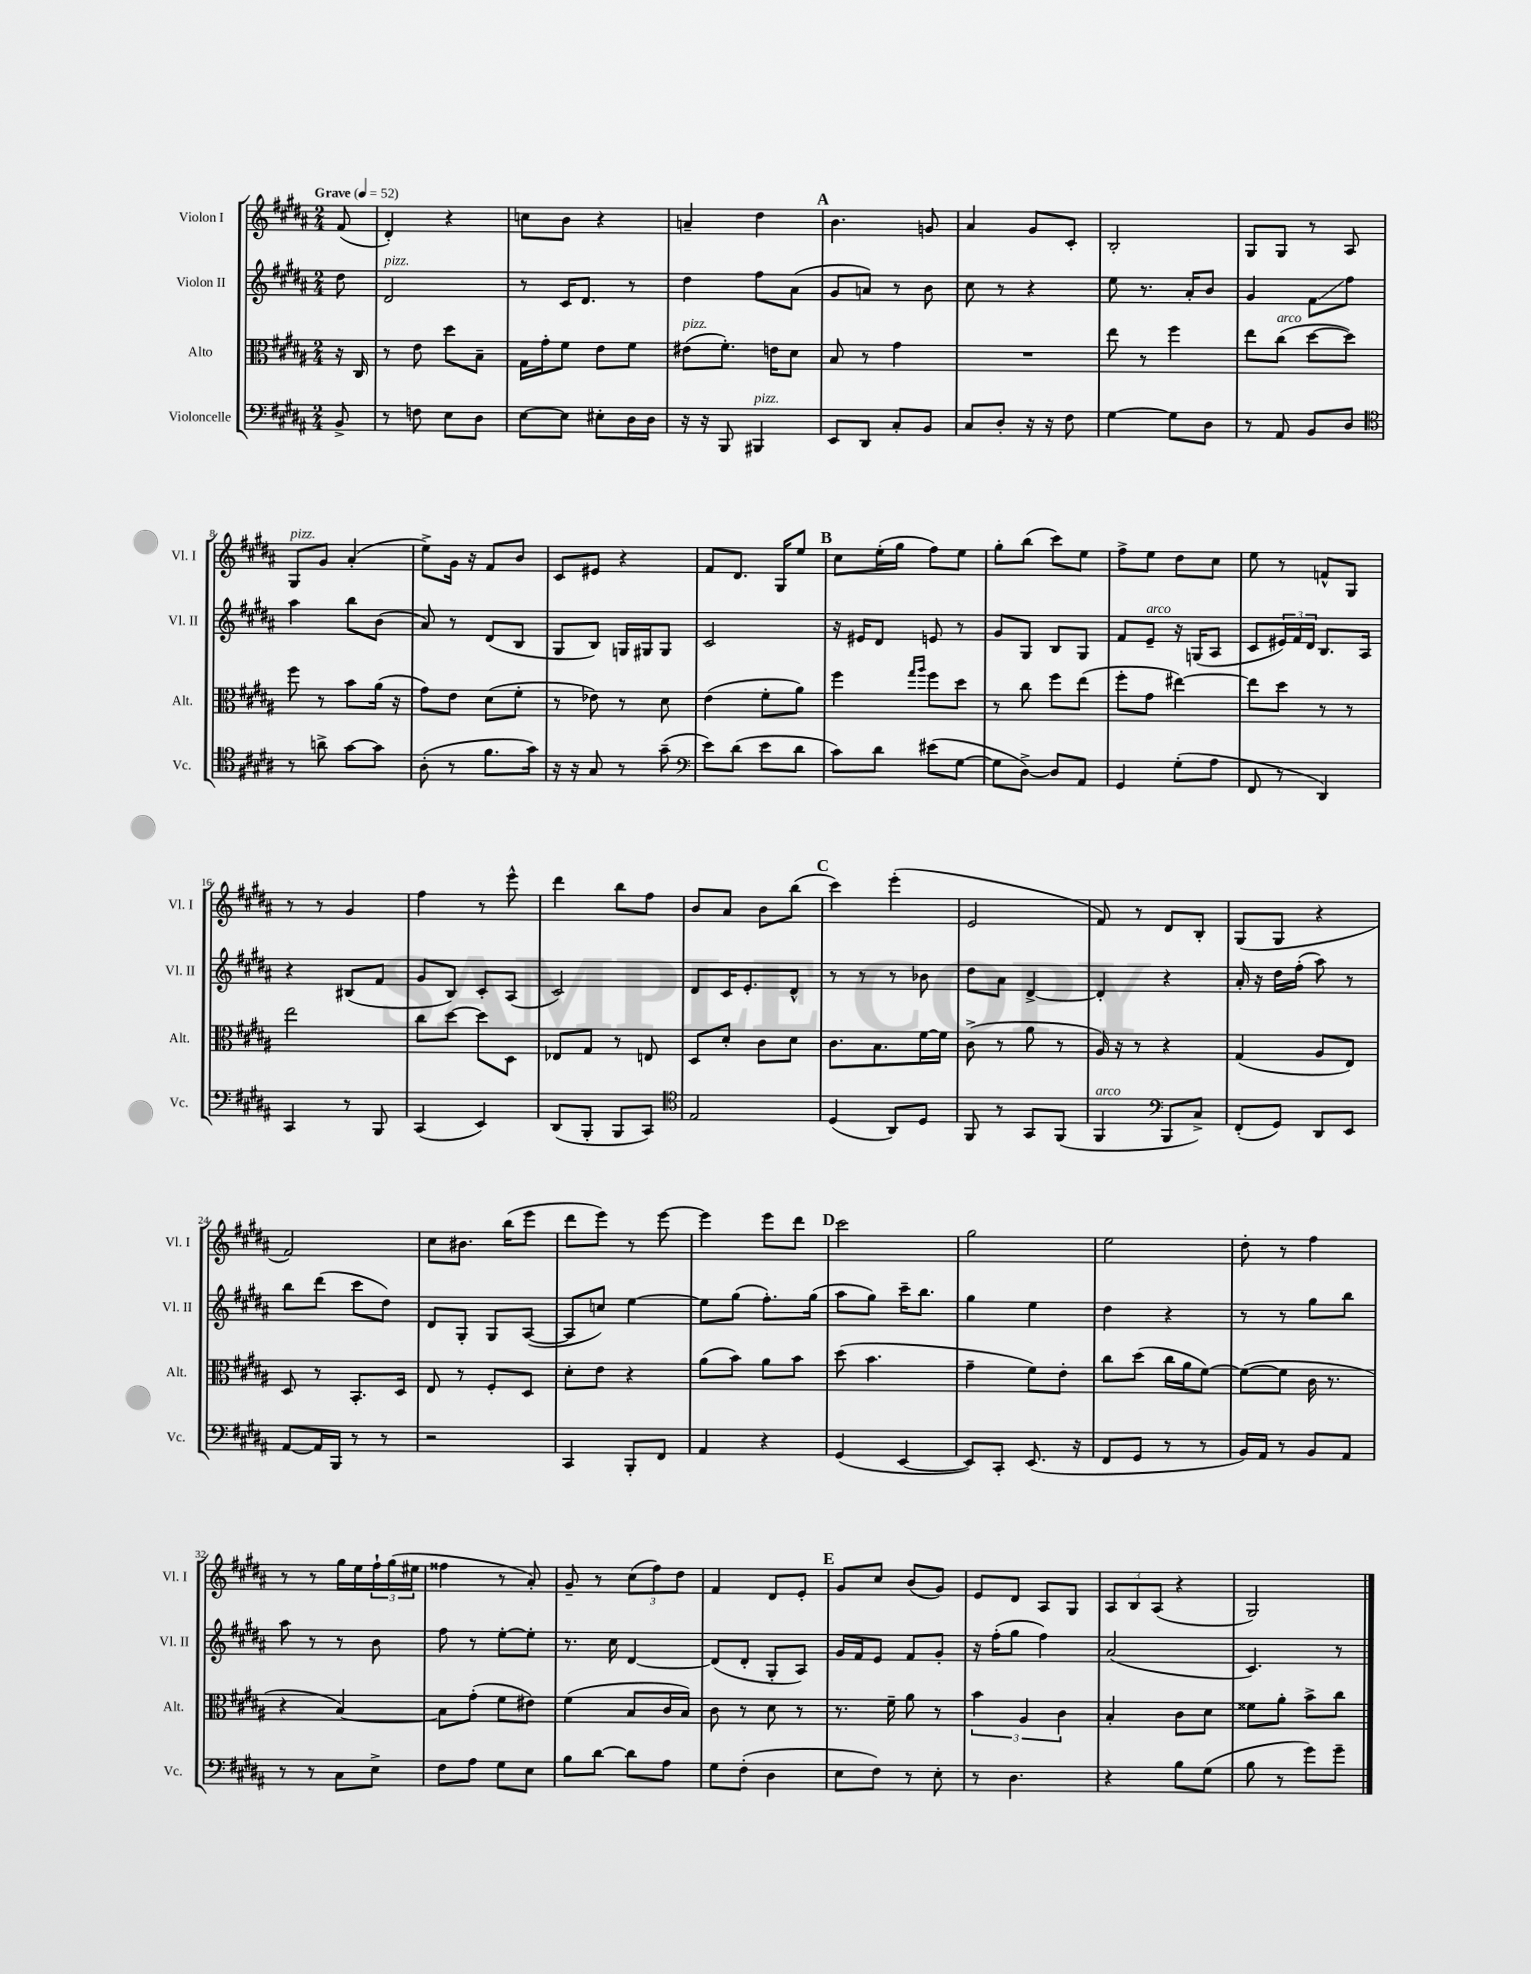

**kern	**kern	**kern	**kern
*staff4	*staff3	*staff2	*staff1
*clefF4	*clefC3	*clefG2	*clefG2
*k[f#c#g#d#a#]	*k[f#c#g#d#a#]	*k[f#c#g#d#a#]	*k[f#c#g#d#a#]
*M2/4	*M2/4	*M2/4	*M2/4
*MM52	*MM52	*MM52	*MM52
8BB^	16r	8dd#	(8f#
.	16C#	.	.
=	=	=	=
8r	8r	2d#	4d#')
8F	8e	.	.
8E	8dd#	.	4r
8D#	8B~	.	.
=	=	=	=
[8E	16G#	8r	8cc
.	16g#'	.	.
8E]	8f#	16c#	8b
.	.	8.d#	.
8E#'	8e	.	4r
16D#	8f#	8r	.
16D#	.	.	.
=	=	=	=
16r	(8e#	4dd#	4a~
16r	.	.	.
8BBB	8.f#')	.	.
4BBB#	.	8ff#	4dd#
.	16e	.	.
.	8d#	(8a#	.
=	=	=	=
8EE	8B	8g#	4.b
8DD#	8r	8a)	.
8C#'	4g#	8r	.
8BB	.	8b	8g
=	=	=	=
8C#	2r	8cc#	4a#
8D#'	.	8r	.
16r	.	4r	8g#
16r	.	.	.
8F#	.	.	8c#'
=	=	=	=
[4G#	8ee	8ee	2B'
.	8r	8.r	.
8G#]	4ff#	.	.
.	.	16a#'	.
8D#	.	8b	.
=	=	=	=
8r	8ee	4g#	8G#
8AA#	(8cc#	.	8G#
8BB	[8dd#	8f#	8r
8D#	8dd#])	8ff#	8A#
=	=	=	=
*clefC4	*	*	*
8r	8ff#	4aa#	8G#
8a^	8r	.	8g#
[8g#	8b	8bb	(4a#'
8g#]	(16a#	(8b	.
.	16r	.	.
=	=	=	=
(8A#'	8g#)	8a#)	8ee^)
8r	8e	8r	16g#
.	.	.	16r
8.f#	(8d#	(8d#	8f#
.	8f#'	8B	8b
16g#)	.	.	.
=	=	=	=
16r	8r	8G#	8c#
16r	.	.	.
8G#	8e-)	8B)	8e#
8r	8r	16G	4r
.	.	16G#	.
(8g#~	8d#	8G#	.
=	=	=	=
*clefF4	*	*	*
8e)	(4e	2c#	8f#
(8d#	.	.	8.d#
8e	8f#'	.	.
.	.	.	16G#
8d#	8a#)	.	8ee
=	=	=	=
8c#)	4ff#	16r	8cc#
.	.	16e#	.
8d#	.	8d#	(16ee'
.	.	.	16gg#
.	16qqgg#	.	.
.	16qqaa#	.	.
(8e#	8ff#	8e	8ff#)
[8G#	8dd#	8r	8ee
=	=	=	=
8G#]	8r	8g#	8gg#'
[8D#^)	8cc#	8G#	(8bb
8D#]	8ff#	8B	8ccc#)
8AA#	(8ee	8G#	8ee
=	=	=	=
4GG#	8ff#'	8f#	8ff#^
.	8g#	8e~	8ee
(8G#'	[4ee#)	16r	8dd#
.	.	(16G	.
8A#	.	8A#	8cc#
=	=	=	=
8FF#	8ee#]	8c#	8ee
8r	8dd#	24e#)	8r
.	.	24f#	.
.	.	24d#	.
4DD#)	8r	8.B	8f^^
.	8r	.	8G#
.	.	16A#	.
=	=	=	=
4CC#	2ee	4r	8r
.	.	.	8r
8r	.	(8B#	4g#
8BBB	.	8f#	.
=	=	=	=
(4CC#	8cc#	8g#	4ff#
.	[8dd#	8B)	.
4EE)	8dd#]	8c#'	8r
.	8D#	(8A#	8eee^^
=	=	=	=
(8DD#	8E-	2c#)	4ddd#
8BBB'	8G#	.	.
8BBB	8r	.	8bb
8CC#)	8E	.	8ff#
=	=	=	=
*clefC4	*	*	*
2E	8D#	8d#	8b
.	8d#'	16c#	8a#
.	.	8.e'	.
.	8c#	.	8b
.	8d#	8d#^^	(8bb
=	=	=	=
(4D#	8.c#	8r	4ccc#)
.	.	8r	.
.	8.B	.	.
8AA#)	.	8r	(4eee'
8D#	[16f#	8b-	.
.	16f#]	.	.
=	=	=	=
8FF#	(8c#^	8dd#	2e
8r	8r	8a#	.
8GG#	8a#	[4d#^	.
(8FF#	8r	.	.
=	=	=	=
4FF#	16A#)	4d#']	8f#)
.	16r	.	.
.	8r	.	8r
*clefF4	*	*	*
8BBB	4r	4r	8d#
8C#^)	.	.	8B'
=	=	=	=
(8FF#'	(4G#	16a#'	(8G#
.	.	16r	.
8GG#)	.	16dd#	8G#
.	.	(16ff#'	.
8DD#	8A#	8aa#)	4r
8EE	8E)	8r	.
=	=	=	=
[8AA#	8D#	8bb	2f#)
16AA#]	8r	(8ddd#	.
16BBB	.	.	.
8r	8.BB'	8ccc#	.
8r	.	8dd#)	.
.	16D#	.	.
=	=	=	=
2r	8E	8d#	8cc#
.	8r	8G#'	8.b#
.	8F#'	8G#	.
.	.	.	(16bb
.	8D#	([8A#	8eee
=	=	=	=
4CC#	8d#'	8A#]	8ddd#
.	8e	8cc)	8eee)
8BBB'	4r	[4ee	8r
8FF#	.	.	[8eee
=	=	=	=
4AA#	(8a#	8ee]	4eee]
.	8b)	(8gg#	.
4r	8a#	8.ff#')	8eee
.	8b	.	8ddd#
.	.	(16gg#	.
=	=	=	=
(4GG#	(8dd#	8aa#	2ccc#
.	4.b	8gg#)	.
[4EE	.	16ccc#~	.
.	.	8.bb	.
=	=	=	=
8EE])	4g#~	4gg#	2gg#
8CC#'	.	.	.
(8.EE	8f#)	4ee	.
.	8e'	.	.
16r	.	.	.
=	=	=	=
8FF#	8cc#	4dd#	2ee
8GG#	(8dd#	.	.
8r	16cc#	4r	.
.	16a#	.	.
8r	[8f#)	.	.
=	=	=	=
16BB)	(8f#_	8r	8dd#'
16AA#	.	.	.
8r	8f#]	8r	8r
8BB	16c#	8gg#	4ff#
.	8.r	.	.
8AA#	.	8bb	.
=	=	=	=
8r	4r	8aa#	8r
8r	.	8r	8r
8C#	[4B)	8r	16gg#
.	.	.	16ee
8E^	.	8b	24ff#`
.	.	.	(24gg#
.	.	.	24ee#
=	=	=	=
8F#	8B]	8ff#	4ff##
8A#	(8g#'	8r	.
8G#	8f#	[8ee'	8r
8E	8e#)	8ee']	8a#')
=	=	=	=
8B	(4f#	8.r	8g#~
[8d#	.	.	8r
.	.	16cc#	.
8d#]	8B	[4d#	(12cc#
.	.	.	12ff#)
8A#	16c#	.	.
.	.	.	12dd#
.	16B)	.	.
=	=	=	=
8G#	8c#	(8d#]	4f#
(8F#'	8r	8d#'	.
4D#	8d#	8G#'	8d#
.	8r	8A#)	8e'
=	=	=	=
8E	8.r	16g#	8g#
.	.	16f#	.
8F#)	.	8e	8cc#
.	16f#~	.	.
8r	8a#	8f#	(8b
8E'	8r	8g#'	8g#)
=	=	=	=
8r	6b	16r	8e
.	.	(16ff#'	.
4.D#	.	8gg#	8d#
.	6A#	.	.
.	.	4ff#)	8A#
.	6c#	.	.
.	.	.	8G#
=	=	=	=
4r	4B'	(2a#	12A#
.	.	.	12B
.	.	.	(12A#
8B	8c#	.	4r
(8G#	8d#	.	.
=	=	=	=
8B	8f##	4.c#)	2G#)
8r	8a#'	.	.
8g#)	8b^	.	.
8g#~	8cc#	8r	.
==	==	==	==
*-	*-	*-	*-
